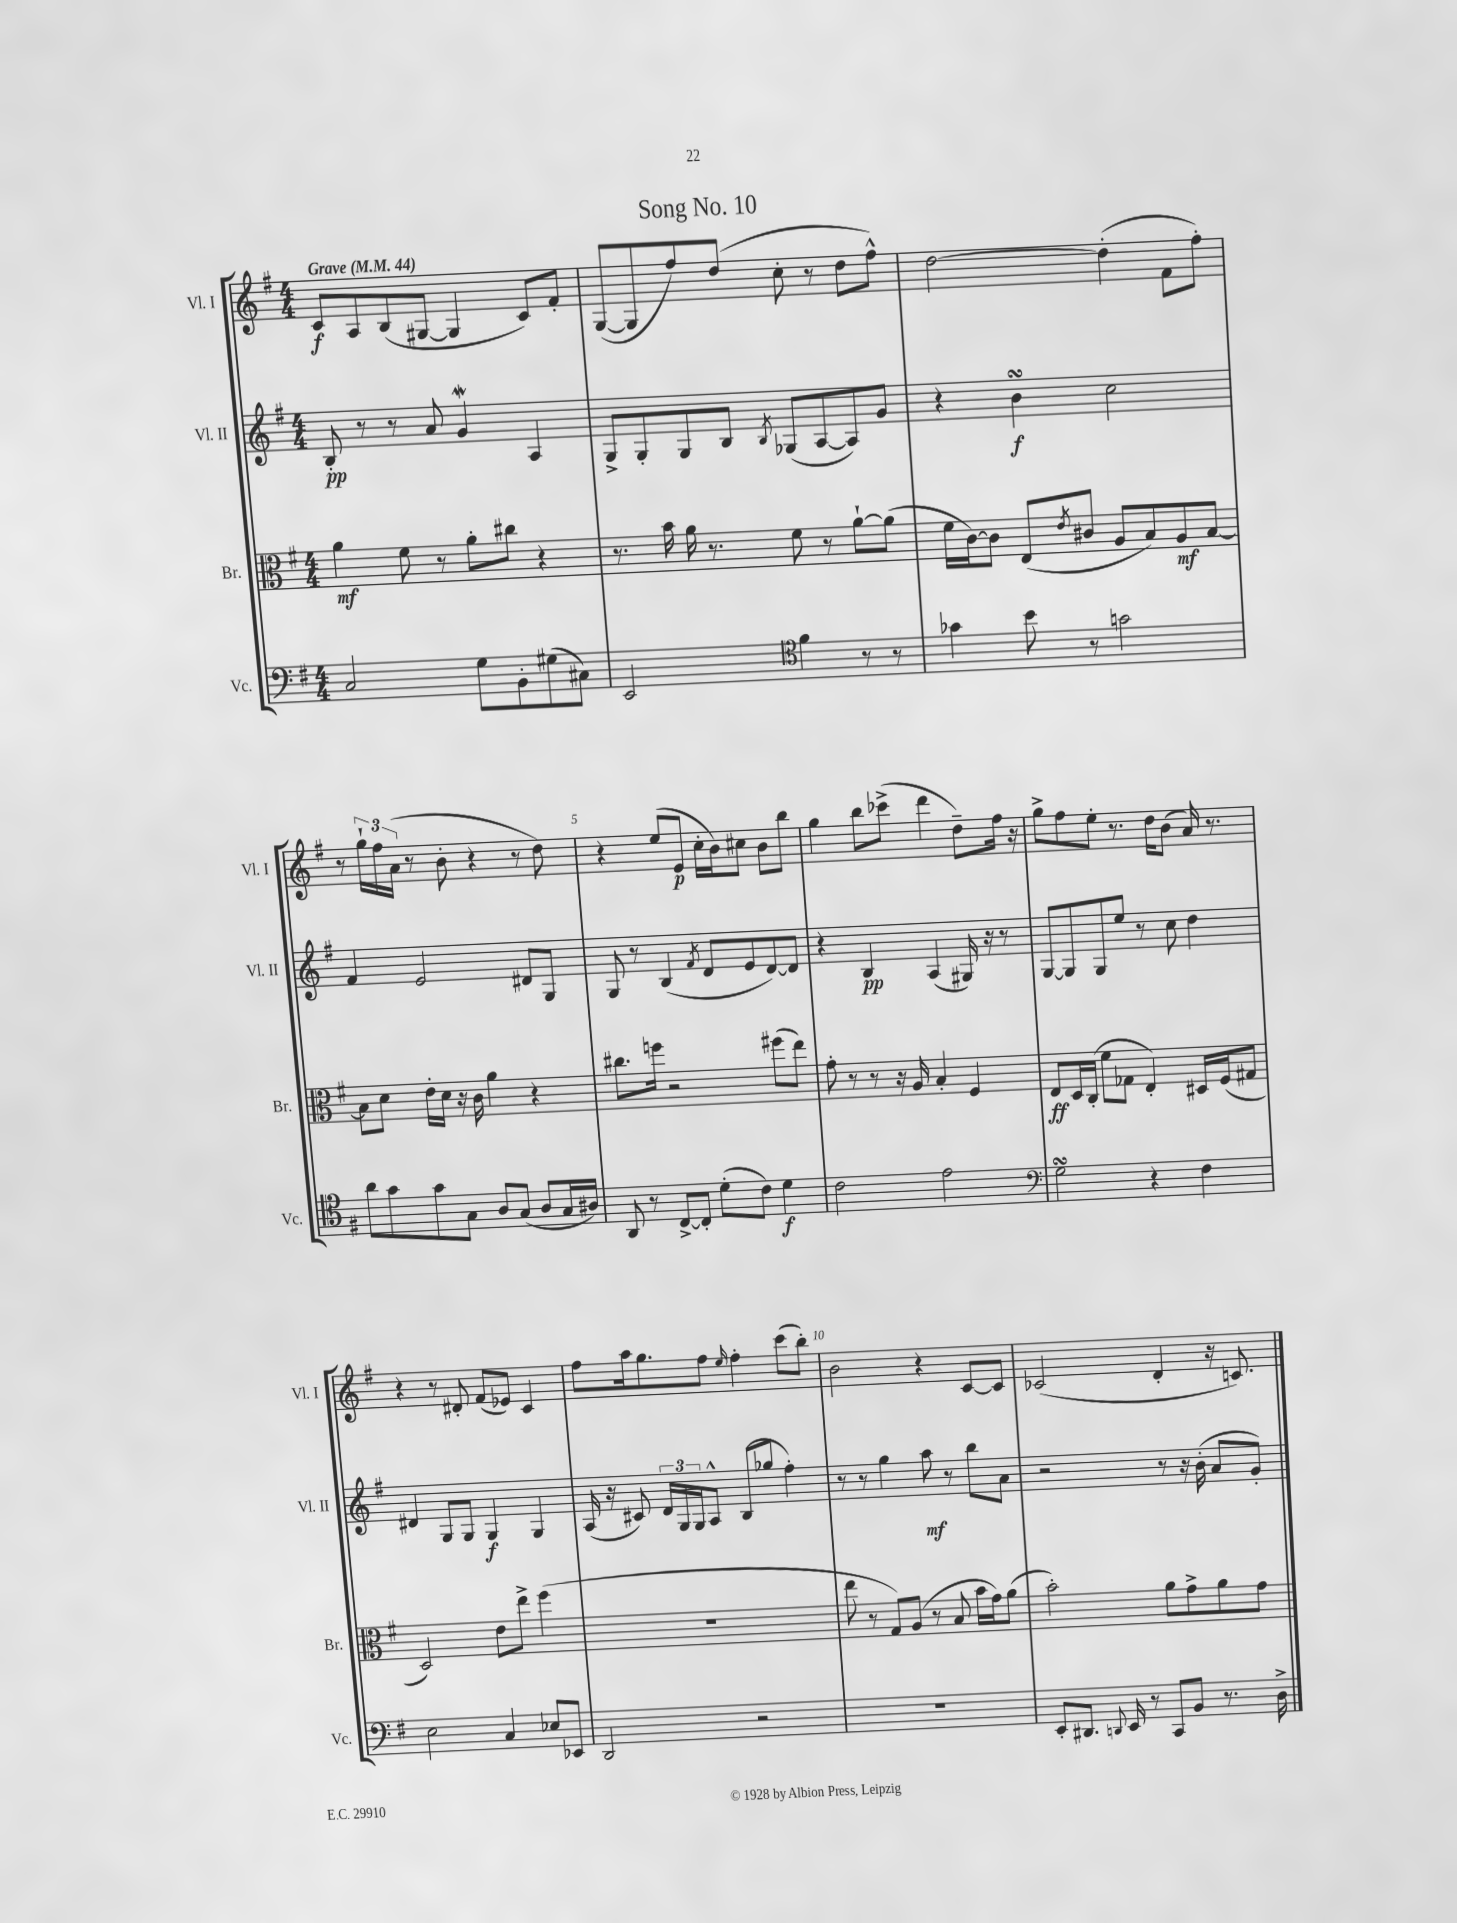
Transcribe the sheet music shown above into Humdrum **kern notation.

**kern	**kern	**kern	**kern
*staff4	*staff3	*staff2	*staff1
*clefF4	*clefC3	*clefG2	*clefG2
*k[f#]	*k[f#]	*k[f#]	*k[f#]
*M4/4	*M4/4	*M4/4	*M4/4
*MM44	*MM44	*MM44	*MM44
2C	4a	8B'	8c
.	.	8r	8A
.	8f#	8r	(8B
.	8r	8a	[8G#
8G	8a'	4g	4G#]
8BB'	8cc#	.	.
(8G#	4r	4A	8c)
8C#)	.	.	8f#'
=	=	=	=
2EE	8.r	8G^	([8G
.	.	8G'	8G]
.	16b	.	.
.	16a	8G	8ff#)
.	8.r	.	.
.	.	8B	(8dd
*clefC4	*	*	*
.	.	8qB	.
4f#	8f#	(8G-	8cc'
.	8r	[8A	8r
8r	[8a`	8A])	8dd
8r	(8a]	8g	8ff#^^)
=	=	=	=
4g-	16f#	4r	[2dd
.	[16c)	.	.
.	8c]	.	.
8b	(8E	4b	.
.	8qe	.	.
8r	8c#	.	.
2g	8A	2cc	(4dd']
.	8B)	.	.
.	8A	.	8f#
.	[8B	.	8ff#')
=	=	=	=
8a	8B]	4f#	8r
8g	8d	.	24gg`
.	.	.	24ff#
.	.	.	(24a
8g	16e'	2e	8r
.	16d	.	.
8G	16r	.	8b'
.	16c	.	.
8A	4a	.	4r
(8G	.	.	.
8A	4r	8d#	8r
16G	.	8G	8dd)
16A#)	.	.	.
=	=	=	=
8AA	8.cc#	8G	4r
8r	.	8r	.
.	16ff	.	.
[8C^	2r	(4B	(8ee
8C']	.	.	8e
.	.	8qf#	.
(8d'	.	8d	16cc'
.	.	.	16b)
8c)	.	8e	8cc#
4d	(8ff#	[8d)	8b
.	8ee)	8d]	8bb
=	=	=	=
2c	8g'	4r	4gg
.	8r	.	.
.	8r	4B	8bb
.	16r	.	(8ccc-^
.	16A	.	.
2e	4B'	(4A	4ddd
.	4F#	16G#)	8dd~)
.	.	16r	.
.	.	8r	16ff#
.	.	.	16r
=	=	=	=
*clefF4	*	*	*
2G	8E	[8G	8gg^
.	16D	8G]	8ff#
.	(16C'	.	.
.	8f#	8G	8ee'
.	8G-	8ee	8.r
4r	4E')	8r	.
.	.	.	16dd
.	.	8cc	(8b
4F#	16D#	4dd	16a)
.	(16F#	.	8.r
.	8G#	.	.
=	=	=	=
2E	2D)	4d#	4r
.	.	8G	8r
.	.	8G	8d#'
4C	8e	4G	(8f#
.	8ee^	.	8e-)
8E-	(4ff#	4G	4c
8EE-	.	.	.
=	=	=	=
2DD	1r	(16A	8ff#
.	.	16r	.
.	.	8c#)	16aa
.	.	.	8.gg
.	.	24d	.
.	.	24G	.
.	.	24G	.
.	.	8A^^	8ff#
.	.	.	16qqee
2r	.	(8B	4ff#'
.	.	8gg-	.
.	.	4ff#')	(8ccc
.	.	.	8bb')
=	=	=	=
1r	8ee	8r	2b
.	8r	8r	.
.	8G)	4gg	.
.	(8A	.	.
.	8r	8aa	4r
.	8B	8r	.
.	16b	8bb	[8c
.	16g)	.	.
.	(8a	8a	8c]
=	=	=	=
8EE'	2b')	2r	(2c-
8.DD#	.	.	.
8qqDD	.	.	.
16EE	.	.	.
8r	.	.	.
8CC	8a	8r	4d'
8BB	8g^	16r	.
.	.	(16b'	.
8.r	8a	8a	16r
.	.	.	8.c)
.	8g	8g')	.
16D^	.	.	.
==	==	==	==
*-	*-	*-	*-
